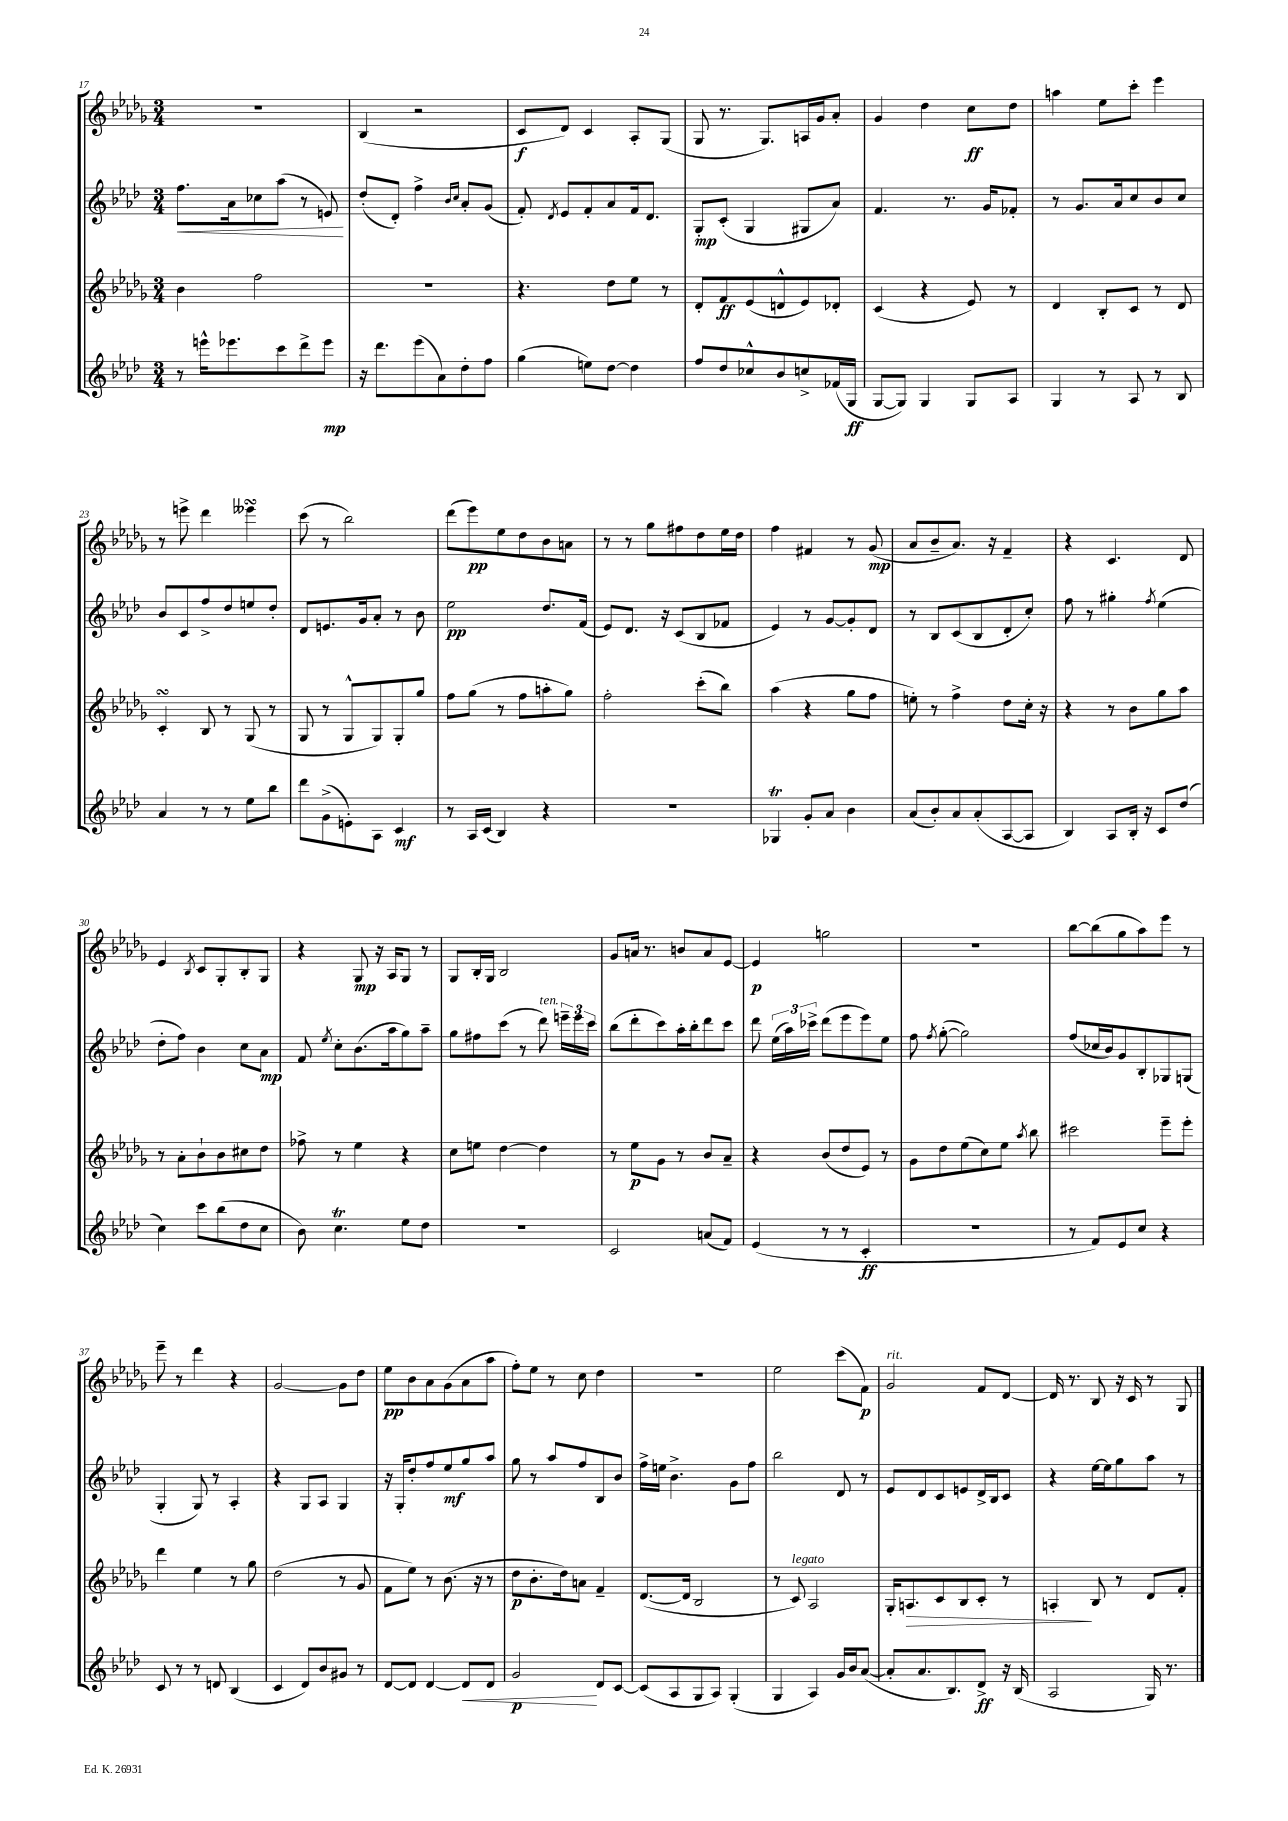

**kern	**dynam	**kern	**dynam	**kern	**dynam	**kern	**dynam
*part4	*part4	*part3	*part3	*part2	*part2	*part1	*part1
*staff4	*staff4	*staff3	*staff3	*staff2	*staff2	*staff1	*staff1
*clefG2	*	*clefG2	*	*clefG2	*	*clefG2	*
*k[b-e-a-d-]	*	*k[b-e-a-d-g-]	*	*k[b-e-a-d-]	*	*k[b-e-a-d-g-]	*
*M3/4	*	*M3/4	*	*M3/4	*	*M3/4	*
=17	=17	=17	=17	=17	=17	=17	=17
!	!	!	!	!	!LO:HP:b	!	!
8r	.	4b-\	.	8.ff\L	<	2.r	.
16eeen^^\KL	.	.	.	.	.	.	.
8.eee-X\	.	.	.	16a-\k	.	.	.
.	.	2ff\	.	8cc-X\	.	.	.
8ccc\	.	.	.	(8aa-\J	.	.	.
8ddd-^\	.	.	.	8r	.	.	.
8eee-\J	mp	.	.	8en/)	.	.	.
.	.	.	.	.	[	.	.
=18	=18	=18	=18	=18	=18	=18	=18
16r	.	2.r	.	(8dd-'/L	.	(4B-/	.
8.ddd-\L	.	.	.	.	.	.	.
.	.	.	.	8d-'/J)	.	.	.
(8eee-\	.	.	.	4ff^\	.	2r	.
8a-\)	.	.	.	.	.	.	.
.	.	.	.	16qqb-/LL	.	.	.
.	.	.	.	16qqcc/JJ	.	.	.
8dd-'\	.	.	.	8a-'/L	.	.	.
8ff\J	.	.	.	(8g/J	.	.	.
=19	=19	=19	=19	=19	=19	=19	=19
(4gg\	.	4.r	.	8f'/)	.	8c/L	f
.	.	.	.	8qd-/	.	.	.
.	.	.	.	8e-/L	.	8d-/J)	.
8een\L)	.	.	.	8f'/	.	4c/	.
[8dd-\J	.	8dd-\L	.	8a-/	.	.	.
4dd-\]	.	8ee-\J	.	16f/k	.	8A-'/L	.
.	.	.	.	8.d-/J	.	.	.
.	.	8r	.	.	.	(8G-/J	.
=20	=20	=20	=20	=20	=20	=20	=20
8ff/L	.	8d-'/L	.	8G'/L	mp	8G-/	.
8dd-/	.	8f/	ff	(8c'/J	.	8.r	.
8cc-X^^/	.	(8e-/	.	4G/	.	.	.
.	.	.	.	.	.	8.G-/L)	.
8b-/	.	8dn^^/	.	.	.	.	.
8ccn^/	.	8e-/)	.	8G#X/L	.	16An/L	.
.	.	.	.	.	.	16g-/J	.
(16f-X/L	.	8d-X'/J	.	8a-/J)	.	8a-'/J	.
16G/JJ	ff	.	.	.	.	.	.
=21	=21	=21	=21	=21	=21	=21	=21
[8G/L	.	(4c/	.	4.f/	.	4g-/	.
8G/J])	.	.	.	.	.	.	.
4G/	.	4r	.	.	.	4dd-\	.
.	.	.	.	8.r	.	.	.
8G/L	.	8e-/)	.	.	.	8cc\L	ff
.	.	.	.	16g/KL	.	.	.
8A-/J	.	8r	.	8f-X'/J	.	8dd-\J	.
=22	=22	=22	=22	=22	=22	=22	=22
4G/	.	4d-/	.	8r	.	4aan\	.
.	.	.	.	8.g/L	.	.	.
8r	.	8B-'/L	.	.	.	8ee-\L	.
.	.	.	.	16a-/k	.	.	.
8A-/	.	8c/J	.	8cc/	.	8ccc'\J	.
8r	.	8r	.	8b-/	.	4eee-\	.
8B-/	.	8d-/	.	8cc/J	.	.	.
!!LO:LB:g=z
=23	=23	=23	=23	=23	=23	=23	=23
4a-/	.	4csSsS'/	.	8b-/L	.	8r	.
.	.	.	.	8c/	.	8eeen^\	.
8r	.	8B-/	.	8ff^/	.	4ddd-\	.
8r	.	8r	.	8dd-/	.	.	.
8ee-\L	.	(8G-/	.	8een/	.	4eee--XsSSs\	.
8bb-\J	.	8r	.	8dd-'/J	.	.	.
=24	=24	=24	=24	=24	=24	=24	=24
8ddd-\L	.	8G-/	.	8d-/L	.	(8ccc\	.
(8g^\	.	8r	.	8.en/	.	8r	.
8en'\)	.	8G-^^/L	.	.	.	2bb-\)	.
.	.	.	.	16g/k	.	.	.
8A-\J	.	8G-/)	.	8a-'/J	.	.	.
4c/	mf	8G-'/	.	8r	.	.	.
.	.	8gg-/J	.	8b-\	.	.	.
=25	=25	=25	=25	=25	=25	=25	=25
8r	.	8ff\L	.	2ee-\	pp	(8ddd-\L	.
16A-/LL	.	(8gg-\J	.	.	.	8eee-\)	pp
(16c/JJ	.	.	.	.	.	.	.
4B-/)	.	8r	.	.	.	8ee-\	.
.	.	8ff\L	.	.	.	8dd-\	.
4r	.	8aan'\	.	8.dd-/L	.	8b-\	.
.	.	8gg-\J)	.	.	.	8an\J	.
.	.	.	.	(16f/Jk	.	.	.
=26	=26	=26	=26	=26	=26	=26	=26
2.r	.	2ff'\	.	8e-/L)	.	8r	.
.	.	.	.	8.d-/J	.	8r	.
.	.	.	.	.	.	8gg-\L	.
.	.	.	.	16r	.	.	.
.	.	.	.	(8c/L	.	8ff#X\	.
.	.	(8ccc'\L	.	8B-/	.	8dd-\	.
.	.	8bb-\J)	.	8f-X/J	.	16ee-\L	.
.	.	.	.	.	.	16dd-\JJ	.
=27	=27	=27	=27	=27	=27	=27	=27
4G-XT/	.	(4aa-\	.	4e-/)	.	4ff\	.
8g'/L	.	4r	.	8r	.	4f#X/	.
8a-/J	.	.	.	[8g/L	.	.	.
4b-\	.	8gg-\L	.	8g'/]	.	8r	.
.	.	8ff\J	.	8d-/J	.	(8g-/	mp
=28	=28	=28	=28	=28	=28	=28	=28
(8a-/L	.	8een'\)	.	8r	.	8a-/L	.
8b-'/)	.	8r	.	8B-/L	.	8b-~/	.
8a-/	.	4ff^\	.	(8c/	.	8.a-/J)	.
(8a-'/	.	.	.	8B-/	.	.	.
.	.	.	.	.	.	16r	.
[8A-/	.	8dd-\L	.	8d-'/	.	4f~/	.
8A-/J]	.	16cc'\Jk	.	8cc'/J)	.	.	.
.	.	16r	.	.	.	.	.
=29	=29	=29	=29	=29	=29	=29	=29
4B-/)	.	4r	.	8ff\	.	4r	.
.	.	.	.	8r	.	.	.
8A-/L	.	8r	.	4gg#X'\	.	4.c/	.
16B-'/Jk	.	8b-\L	.	.	.	.	.
16r	.	.	.	.	.	.	.
.	.	.	.	8qff/	.	.	.
8c/L	.	8gg-\	.	(4ee-\	.	.	.
(8dd-/J	.	8aa-\J	.	.	.	8d-/	.
!!LO:LB:g=z
=30	=30	=30	=30	=30	=30	=30	=30
4cc\)	.	8r	.	8dd-'\L	.	4e-/	.
.	.	8a-'\L	.	8ff\J)	.	.	.
.	.	.	.	.	.	8qB-/	.
8ccc\L	.	8b-`\	.	4b-\	.	8c/L	.
(8bb-\	.	8b-\	.	.	.	8G-'/	.
8dd-\	.	8cc#X\	.	8cc\L	.	8B-'/	.
8cc\J	.	8dd-\J	.	8a-\J	mp	8G-/J	.
=31	=31	=31	=31	=31	=31	=31	=31
8b-\)	.	8ff-X^\	.	8f/	.	4r	.
.	.	.	.	8qee-/	.	.	.
4.cct\	.	8r	.	8cc'\L	.	.	.
.	.	4ee-\	.	(8.b-\	.	8G-/	mp
.	.	.	.	.	.	16r	.
.	.	.	.	16aa-\k	.	16A-/KL	.
8ee-\L	.	4r	.	8gg\)	.	8G-/J	.
8dd-\J	.	.	.	8aa-~\J	.	8r	.
=32	=32	=32	=32	=32	=32	=32	=32
2.r	.	8cc\L	.	8gg\L	.	8G-/L	.
.	.	8een\J	.	8ff#X\	.	16B-'/L	.
.	.	.	.	.	.	16G-/JJ	.
.	.	[4dd-\	.	(8ccc\J	.	2B-/	.
.	.	.	.	8r	.	.	.
!	!	!	!	!LO:TX:a:i:t=ten.	!	!	!
.	.	4dd-\]	.	8ddd-\)	.	.	.
.	.	.	.	24eeen~\LL	.	.	.
.	.	.	.	24eee\	.	.	.
.	.	.	.	24ccc\JJ	.	.	.
=33	=33	=33	=33	=33	=33	=33	=33
2c/	.	8r	.	(8bb-\L	.	8g-/L	.
.	.	8ee-\L	p	8ddd-'\	.	16an/Jk	.
.	.	.	.	.	.	8.r	.
.	.	8g-\J	.	8ccc\)	.	.	.
.	.	8r	.	16aa-'\L	.	8bn/L	.
.	.	.	.	16bb-'\J	.	.	.
(8an/L	.	8b-/L	.	8ddd-\	.	8a/	.
8f/J)	.	8a-~/J	.	8ccc\J	.	[8e-/J	.
=34	=34	=34	=34	=34	=34	=34	=34
(4e-/	.	4r	.	8ddd-\	.	4e-/]	p
.	.	.	.	(24ee-\LL	.	.	.
.	.	.	.	24aa-\)	.	.	.
.	.	.	.	24ccc-X^\JJ	.	.	.
8r	.	(8b-/L	.	(8ddd-\L	.	2ggn\	.
8r	.	8dd-/	.	8eee-\	.	.	.
4c'/	ff	8e-/J)	.	8eee-\)	.	.	.
.	.	8r	.	8ee-\J	.	.	.
=35	=35	=35	=35	=35	=35	=35	=35
2.r	.	8g-\L	.	8ff\	.	2.r	.
.	.	.	.	8qff/	.	.	.
.	.	8dd-\	.	([8gg'\	.	.	.
.	.	(8ee-\	.	2gg\])	.	.	.
.	.	8cc\)	.	.	.	.	.
.	.	8ee-\J	.	.	.	.	.
.	.	8qaa-/	.	.	.	.	.
.	.	8bb-\	.	.	.	.	.
=36	=36	=36	=36	=36	=36	=36	=36
8r	.	2ccc#X\	.	(8ff/L	.	[8bb-\L	.
8f/L)	.	.	.	16cc-X/L	.	(8bb-\]	.
.	.	.	.	16b-/J)	.	.	.
8e-/	.	.	.	8g/	.	8gg-\	.
8cc/J	.	.	.	8B-'/	.	8aa-\)	.
4r	.	8eee-~\L	.	8G-X/	.	8eee-\J	.
.	.	8eee-'\J	.	(8Gn/J	.	8r	.
!!LO:LB:g=z
=37	=37	=37	=37	=37	=37	=37	=37
8c/	.	4ddd-\	.	4G'/	.	8eee-~\	.
8r	.	.	.	.	.	8r	.
8r	.	4ee-\	.	8G/)	.	4ddd-\	.
8dn/	.	.	.	8r	.	.	.
(4B-/	.	8r	.	4A-'/	.	4r	.
.	.	8gg-\	.	.	.	.	.
=38	=38	=38	=38	=38	=38	=38	=38
4c/	.	(2dd-\	.	4r	.	[2g-/	.
8d-/L)	.	.	.	8G/L	.	.	.
8b-/	.	.	.	8A-/J	.	.	.
8g#X/J	.	8r	.	4G/	.	8g-\L]	.
8r	.	8g-/	.	.	.	8dd-\J	.
=39	=39	=39	=39	=39	=39	=39	=39
[8d-/L	.	8f\L	.	16r	.	8ee-\L	pp
.	.	.	.	16G'/KL	.	.	.
8d-/J]	.	8ee-\J)	.	8dd-'/	.	8b-\	.
[4d-/	.	8r	.	8ff/	.	8a-\	.
.	.	(8.b-\	.	8ee-/	mf	(8g-\	.
!	!LO:HP:b	!	!	!	!	!	!
8d-/L]	<	.	.	8gg/	.	8a-\	.
.	.	16r	.	.	.	.	.
8d-/J	.	8r	.	8aa-/J	.	8aa-\J	.
=40	=40	=40	=40	=40	=40	=40	=40
2g/	p	8dd-\L	p	8gg\	.	8ff'\L)	.
.	.	8.b-'\	.	8r	.	8ee-\J	.
.	.	.	.	8aa-/L	.	8r	.
.	.	16dd-\k)	.	.	.	.	.
.	.	8an\J	.	8ff/	.	8cc\	.
8d-/L	[	4f~/	.	8B-/	.	4dd-\	.
[8c/J	.	.	.	8b-/J	.	.	.
=41	=41	=41	=41	=41	=41	=41	=41
(8c/L]	.	([8.d-/L	.	16ff^\LL	.	2.r	.
.	.	.	.	16een\JJ	.	.	.
8A-/	.	.	.	4.b-^\	.	.	.
.	.	16d-/Jk]	.	.	.	.	.
8G/	.	2B-/	.	.	.	.	.
8A-/J)	.	.	.	.	.	.	.
(4G'/	.	.	.	8g\L	.	.	.
.	.	.	.	8ff\J	.	.	.
=42	=42	=42	=42	=42	=42	=42	=42
4G/	.	8r	.	2bb-\	.	2ee-\	.
!	!	!LO:TX:a:i:t=legato	!	!	!	!	!
.	.	8c/)	.	.	.	.	.
4A-/)	.	2A-/	.	.	.	.	.
16g/LL	.	.	.	8d-/	.	(8ccc\L	.
16b-/J	.	.	.	.	.	.	.
([8a-/J	.	.	.	8r	.	8f\J)	p
=43	=43	=43	=43	=43	=43	=43	=43
!	!	!	!	!	!	!LO:TX:a:i:t=rit.	!
8a-'/L]	.	16G-'/KL	.	8e-/L	.	2g-/	.
!	!	!	!LO:HP:b	!	!	!	!
.	.	8.An/	>	.	.	.	.
8.a-/	.	.	.	8d-/	.	.	.
.	.	8c/	.	8c/	.	.	.
8.B-/)	.	.	.	.	.	.	.
.	.	8B-/	.	8en/	.	.	.
8d-^/J	ff	8c'/J	.	16d-^/L	.	8f/L	.
.	.	.	.	16B-/J	.	.	.
16r	.	8r	.	8c/J	.	[8d-/J	.
(16B-/	.	.	.	.	.	.	.
=44	=44	=44	=44	=44	=44	=44	=44
2A-/	.	4An'/	.	4r	.	16d-/]	.
.	.	.	.	.	.	8.r	.
.	.	8B-/	]	[16ee-\LL	.	8B-/	.
.	.	.	.	16ee-\J]	.	.	.
.	.	8r	.	8gg\	.	16r	.
.	.	.	.	.	.	16c/	.
16G/)	.	8d-/L	.	8aa-\J	.	8r	.
8.r	.	.	.	.	.	.	.
.	.	8f'/J	.	8r	.	8G-/	.
==	==	==	==	==	==	==	==
*-	*-	*-	*-	*-	*-	*-	*-
